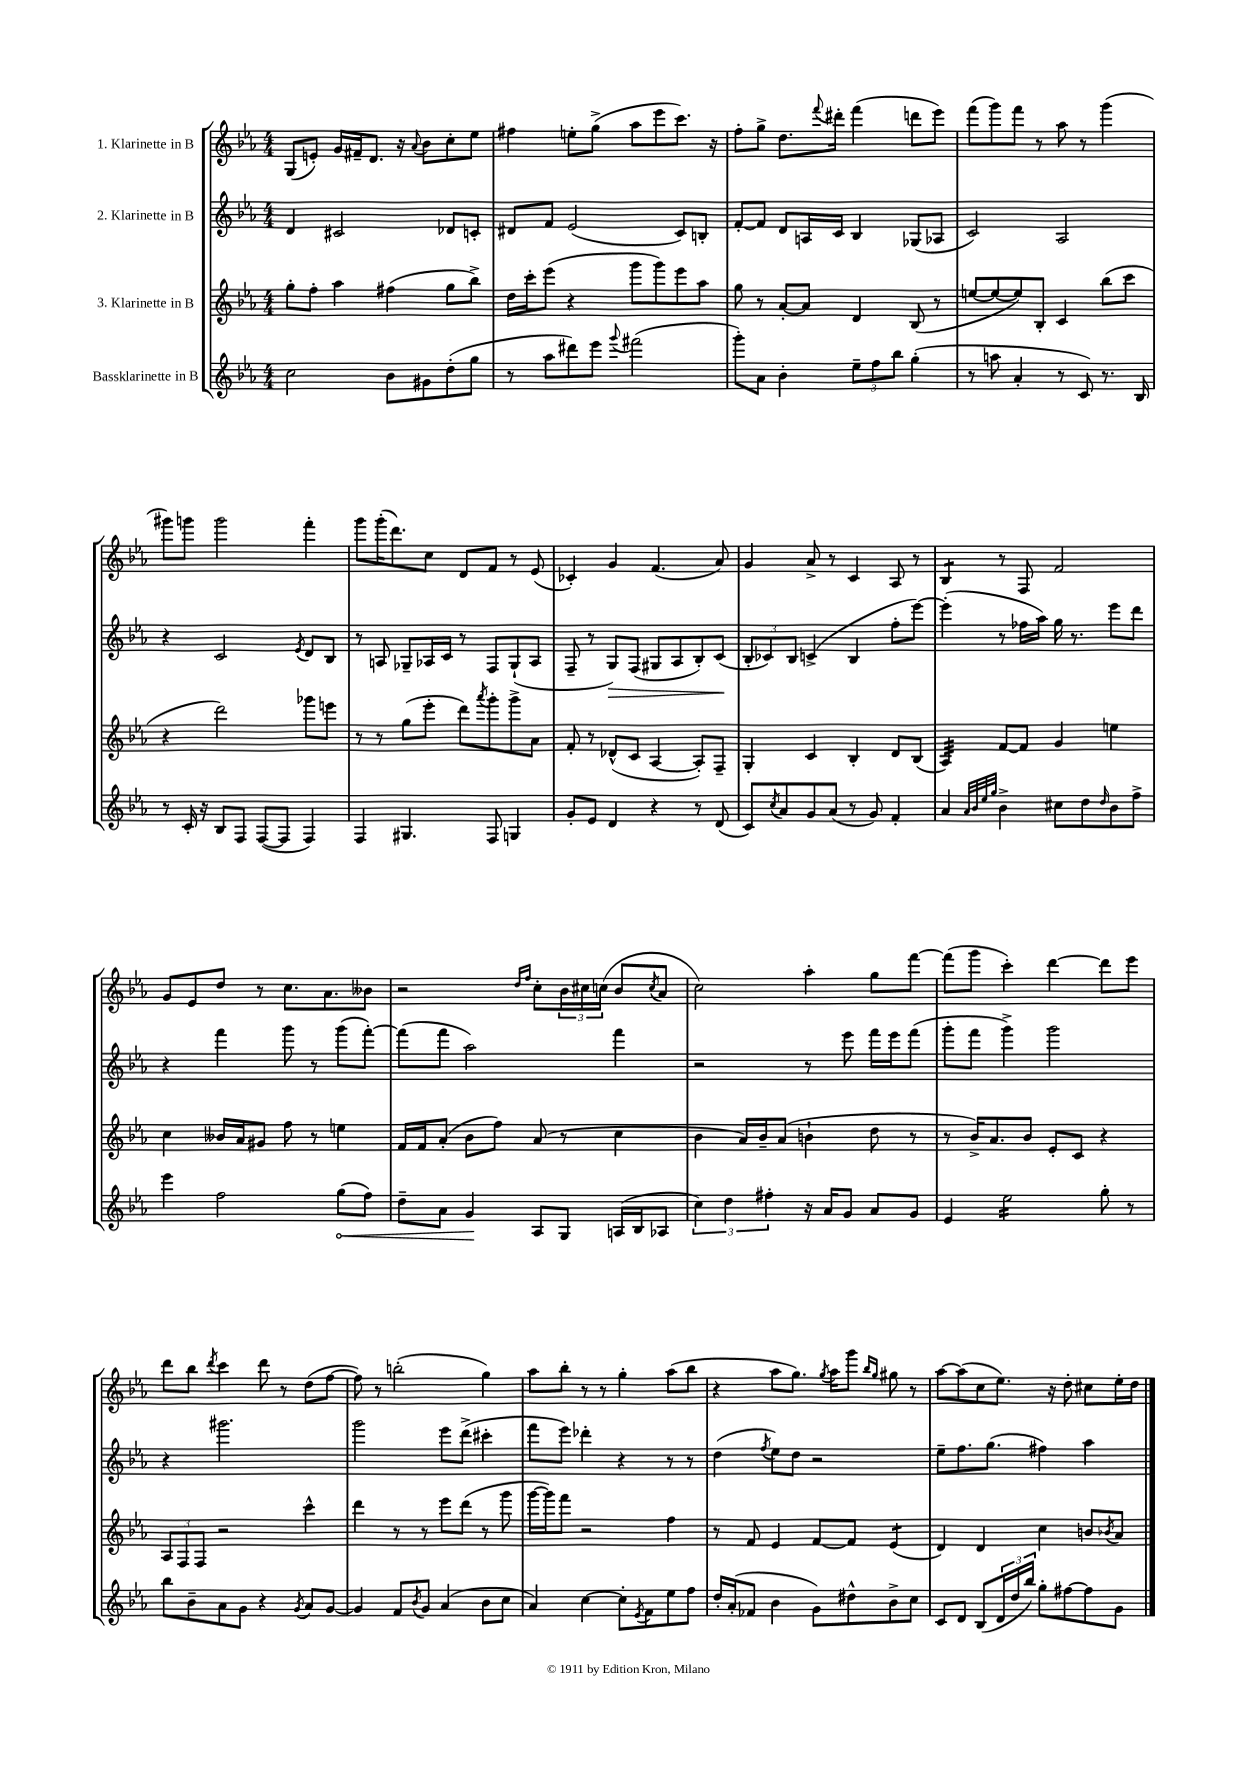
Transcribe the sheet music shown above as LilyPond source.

<<
\new StaffGroup <<
\new Staff = "s0" \with { instrumentName = "1. Klarinette in B" } {
    \clef treble \key ees \major \numericTimeSignature \time 4/4
    g8( e'8-.) g'16 fis'16-- d'8. r16 \appoggiatura { aes'8 } bes'8 c''8-. ees''8 |
    fis''4 e''8-. g''8->( aes''8 ees'''8 c'''8.) r16 |
    f''8-. g''8-> d''8. \appoggiatura { f'''8 } dis'''16-. f'''4( d'''8 ees'''8) |
    f'''8( g'''8) f'''8 r8 aes''8 r8 g'''4( |
    gis'''8) g'''8 g'''2 f'''4-. |
    g'''8 g'''16-.( d'''8.) c''8 d'8 f'8 r8 ees'8( |
    ces'4-.) g'4 f'4.( aes'8) |
    g'4 aes'8-> r8 c'4 aes8 r8 |
    bes4:8 r8 f8 f'2 |
    g'8 ees'8 d''8 r8 c''8. aes'8. beses'8 |
    r2 \grace { d''16 f''16 } c''8-. \tuplet 3/2 { bes'16 cis''16 c''16( } bes'8 \acciaccatura { c''8 } aes'8 |
    c''2) aes''4-. g''8 f'''8~ |
    f'''8( g'''8 c'''4-.) d'''4~ d'''8 ees'''8 |
    d'''8 bes''8 \acciaccatura { d'''8 } c'''4 d'''8 r8 d''8( f''8~ |
    f''8) r8 b''2-.( g''4) |
    aes''8 bes''8-. r8 r8 g''4-. aes''8( bes''8 |
    r4 aes''8 g''8.) \acciaccatura { g''8 } aes''16 g'''8 \grace { bes''16 g''16 } gis''8 r8 |
    aes''8~ aes''8( c''8 ees''8.) r16 d''8-. cis''8 ees''16-. d''16 \bar "|." |
}
\new Staff = "s1" \with { instrumentName = "2. Klarinette in B" } {
    \clef treble \key ees \major \numericTimeSignature \time 4/4
    d'4 cis'2 des'8 c'8-. |
    dis'8 f'8 ees'2( c'8) b8-. |
    f'8~-. f'8 d'8 a16 c'16 bes4 ges8( aes8 |
    c'2) aes2 |
    r4 c'2 \acciaccatura { ees'8 } d'8 bes8 |
    r8 a8 ges8-- aes16 c'16 r8 f8 ges8-!( aes8 |
    f8-- r8 g8\>) f8( gis8 aes8 bes8-.) c'8\!( |
    \tuplet 3/2 { bes8-. ces'8) bes8 } c'4->( bes4 f''8-. ees'''8~) |
    ees'''4-.( r8 fes''16 aes''16) g''16 r8. ees'''8 d'''8 |
    r4 f'''4 g'''8 r8 g'''8( f'''8~-.) |
    f'''8( f'''8 aes''2) f'''4 |
    r2 r8 ees'''8 f'''16 ees'''16 f'''8( |
    g'''8-. f'''8 g'''4->) g'''2 |
    r4 gis'''2. |
    g'''2 ees'''8 d'''8->( cis'''4-. |
    f'''8 ees'''8) des'''4-. r4 r8 r8 |
    d''4( \acciaccatura { f''8 } ees''8) d''8 r2 |
    ees''8-- f''8. g''8.( fis''4) aes''4 \bar "|." |
}
\new Staff = "s2" \with { instrumentName = "3. Klarinette in B" } {
    \clef treble \key ees \major \numericTimeSignature \time 4/4
    g''8-. f''8-. aes''4 fis''4( g''8 bes''8->) |
    d''16 c'''16-. ees'''8( r4 g'''8 g'''8) ees'''8 aes''8 |
    g''8 r8 aes'8~-. aes'8 d'4 bes8( r8 |
    e''8~ e''8~ e''8) bes8-. c'4 bes''8( c'''8 |
    r4 d'''2) ges'''8 e'''8 |
    r8 r8 g''8( ees'''8-. d'''8) \acciaccatura { aes'''8 } g'''8-. g'''8-> aes'8 |
    f'8-. r8 des'8-^( c'8 aes4~ aes8-.) f8-- |
    g4-. c'4 bes4-. d'8 bes8( |
    aes4:32) f'8~ f'8 g'4 e''4 |
    c''4 beses'16 aes'16 gis'8 f''8 r8 e''4 |
    f'16 f'16 aes'8-.( bes'8 f''8) aes'8( r8 c''4 |
    bes'4 aes'16) bes'16-- aes'8( b'4-! d''8 r8 |
    r8 bes'16->) aes'8. bes'8 ees'8-. c'8 r4 |
    \tuplet 3/2 { aes8 f8 f8 } r2 c'''4-^ |
    d'''4 r8 r8 ees'''8 d'''8( r8 g'''8 |
    g'''16~ g'''16) f'''8 r2 f''4 |
    r8 f'8 ees'4 f'8~ f'8 ees'4:8( |
    d'4) d'4 c''4 b'8 \acciaccatura { bes'8 } aes'8 \bar "|." |
}
\new Staff = "s3" \with { instrumentName = "Bassklarinette in B" } {
    \clef treble \key ees \major \numericTimeSignature \time 4/4
    c''2 bes'8 gis'8 d''8-.( g''8 |
    r8 aes''8 dis'''8) ees'''8 \appoggiatura { g'''8 } fis'''2( |
    g'''8-.) aes'8 bes'4-. \tuplet 3/2 { ees''8-- f''8 bes''8 } g''4-.( |
    r8 a''8 aes'4-. r8 c'8) r8. bes16 |
    r8 c'16-. r16 bes8 f8 f8~( f8 f4) |
    f4 gis4. f8 g4 |
    g'8-. ees'8 d'4 r4 r8 d'8( |
    c'8) \acciaccatura { c''8 } aes'8 g'8 aes'8( r8 g'8) f'4-. |
    aes'4 \grace { aes'32 bes'32 ees''32 g''32 } bes'4-> cis''8 d''8 \grace { d''16 } bes'8 f''8-> |
    ees'''4 f''2 \once \override Hairpin.circled-tip = ##t g''8\<( f''8) |
    d''8-- aes'8 g'4\! aes8 g8 a16( bes16 aes8 |
    \tuplet 3/2 { c''4) d''4 fis''4-. } r16 aes'16 g'8 aes'8 g'8 |
    ees'4 ees''2:16 g''8-. r8 |
    bes''8 bes'8-- aes'8 g'8 r4 \acciaccatura { g'8 } aes'8 g'8~ |
    g'4 f'8 \acciaccatura { bes'8 } g'8 aes'4( bes'8 c''8 |
    aes'4) c''4~ c''8-. \acciaccatura { ees'8 } f'8 ees''8 f''8 |
    d''16-. aes'16-.( fes'8 bes'4 g'8) dis''8-^ bes'8-> c''8 |
    c'8 d'8 bes8( \tuplet 3/2 { d'16 d''16 bes''16) } g''8-. fis''8~ fis''8 g'8 \bar "|." |
}
>>
>>
\layout { \context { \Score \remove "Bar_number_engraver" } }
